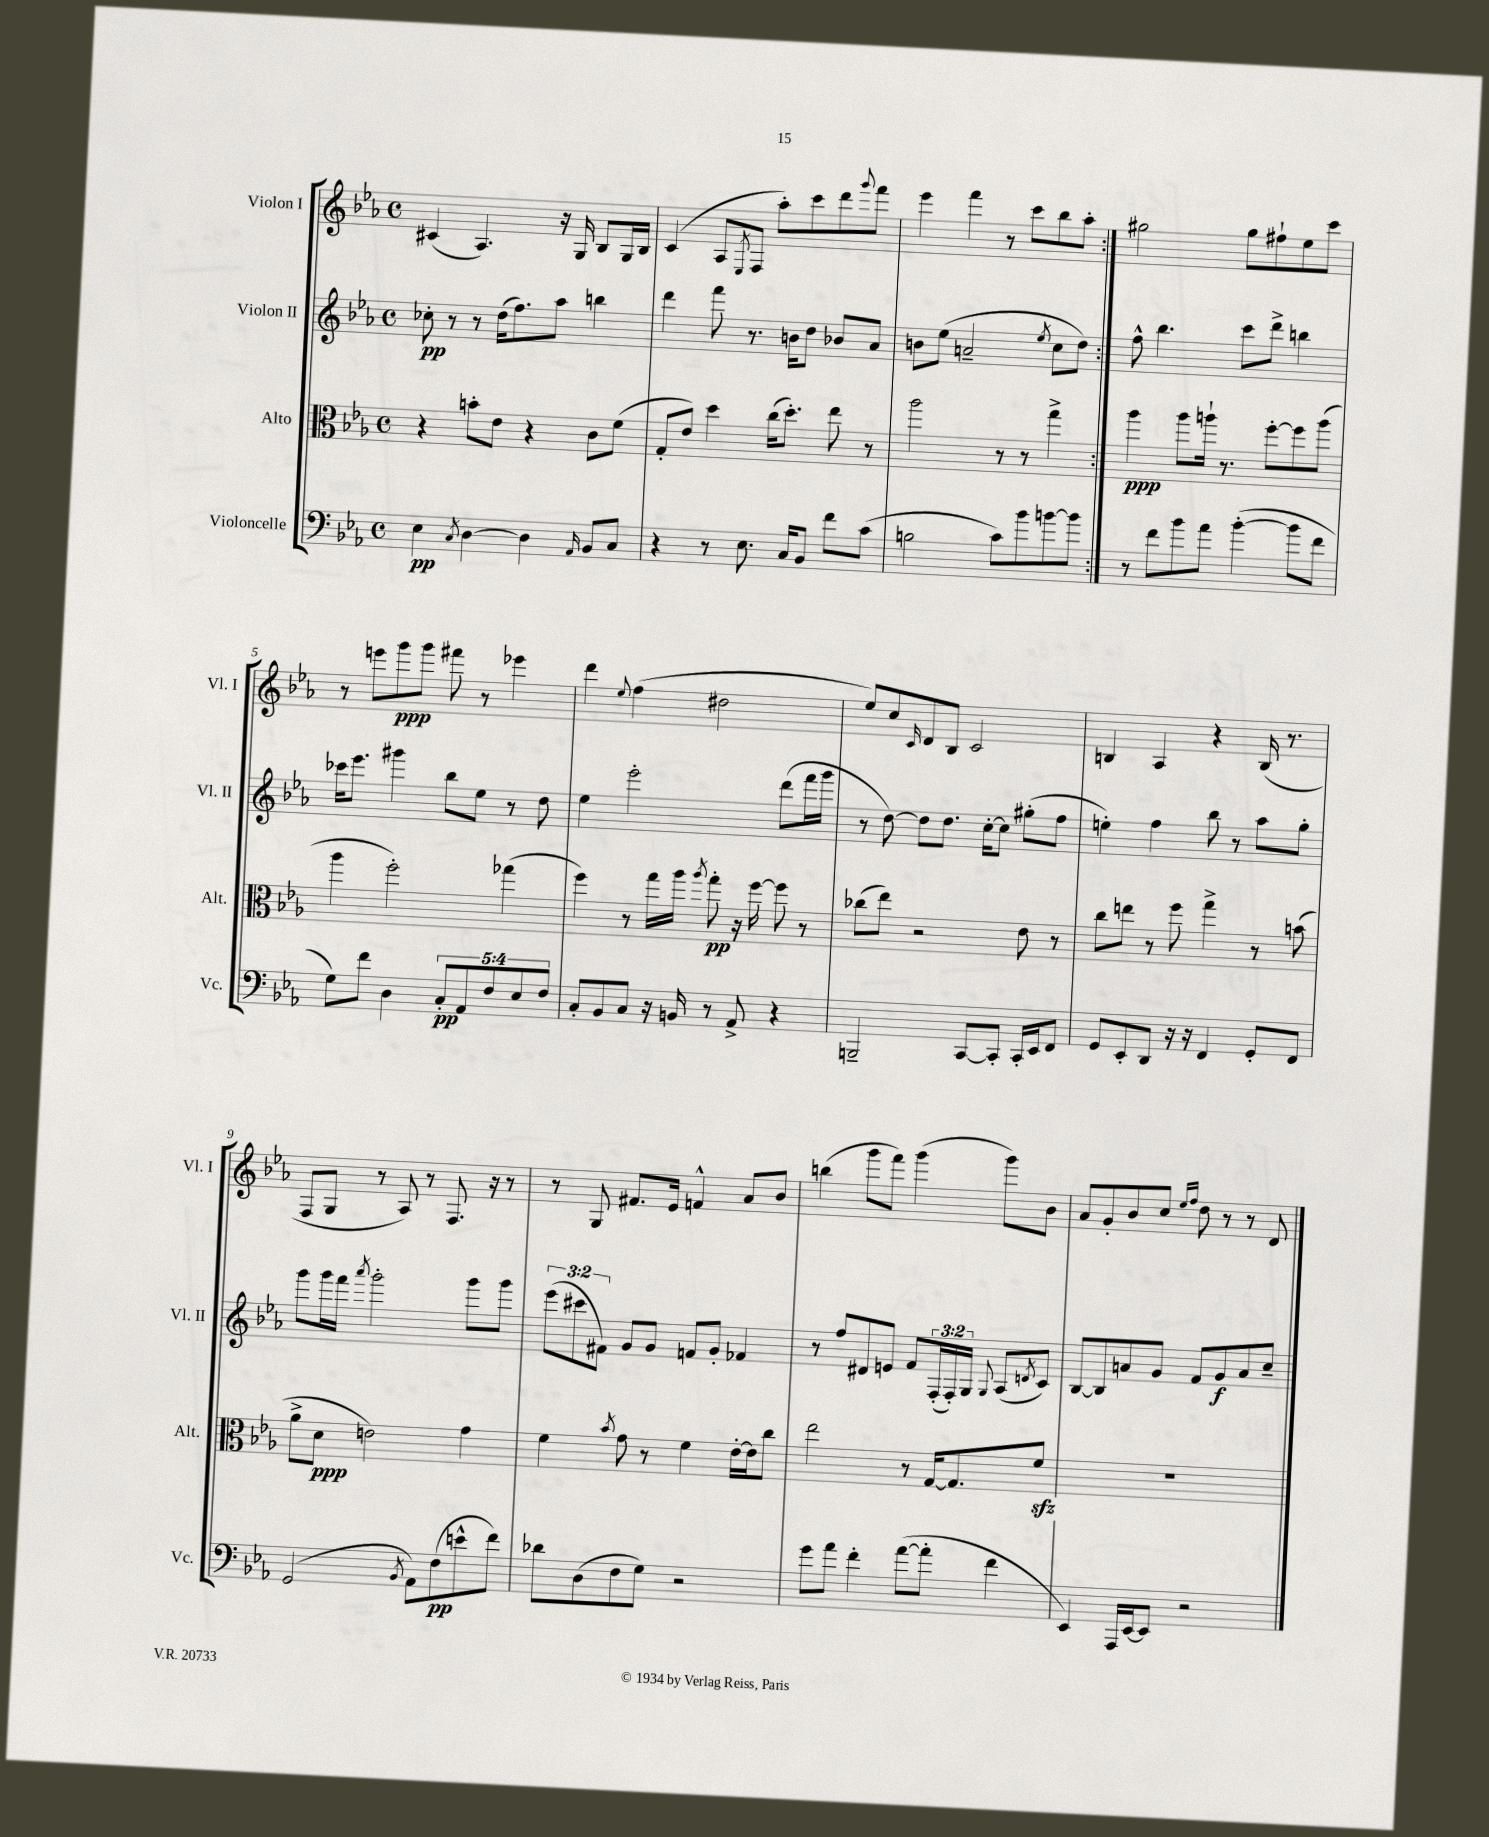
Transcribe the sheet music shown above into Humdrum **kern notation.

**kern	**kern	**kern	**kern
*staff4	*staff3	*staff2	*staff1
*clefF4	*clefC3	*clefG2	*clefG2
*k[b-e-a-]	*k[b-e-a-]	*k[b-e-a-]	*k[b-e-a-]
*M4/4	*M4/4	*M4/4	*M4/4
*met(c)	*met(c)	*met(c)	*met(c)
4E-	4r	8cc-'	(4c#
.	.	8r	.
8qC	.	.	.
[4D	8b'	8r	4.A-)
.	8e-	(16dd	.
.	.	8.ff)	.
4D]	4r	.	.
.	.	8aa-	16r
.	.	.	16G
16qqAA-	.	.	.
8BB-	8c	4bb	8B-
8C	(8f	.	16G
.	.	.	16B-
=	=	=	=
4r	8G'	4ddd	(4c
.	8e-)	.	.
8r	4dd	8fff	8A-
.	.	.	8qE-
8.E-	.	8.r	8F
.	(16cc	.	8aa-')
16C	8.dd')	16b	.
8BB-	.	8dd	8ccc
8f	8ee-	8b-	8ddd
.	.	.	8qqggg
(8c	8r	8a-	8fff
=	=	=	=
2B	2aa-	8b	4eee-
.	.	(8ee-	.
.	.	2a~	4fff
8c)	8r	.	8r
8b-	8r	.	8ccc
.	.	8qee-	.
[8b	4gg^	8cc	8bb-
8b]	.	8dd)	8aa-'
=:|!	=:|!	=:|!	=:|!
8r	4aa-	8ff^^	2gg#
8f	.	4.bb-	.
8b-	8aa-	.	.
8a-	16aa`	.	.
.	8.r	.	.
([4b-'	.	8ccc	8gg#
.	[8ff'	8ddd^	8ff#`
8b-]	8ff]	4bb	8ee-
8f	(8aa	.	8ccc
=	=	=	=
8G)	4aa-	16ccc-	8r
.	.	8.eee-	.
8f	.	.	8eee
4D	2ff')	4ggg#	8ggg
.	.	.	8ggg
10C'	.	8bb-	8fff#
10AA-	.	.	.
.	.	8ee-	8r
10F	.	.	.
.	(4gg-	8r	4eee-
10E-	.	.	.
.	.	8dd	.
10F	.	.	.
=	=	=	=
8C'	4ff)	4ee-	4ddd
8BB-	.	.	.
.	.	.	8qqee-
8C	8r	2eee-'	(4ff
16r	16gg	.	.
16BB	16aa-	.	.
.	8qaa-	.	.
8r	8gg'	.	2dd#
8AA-^	16r	.	.
.	[16ff	.	.
4r	8ff]	(8ddd	.
.	8r	16fff	.
.	.	16ggg	.
=	=	=	=
2BBB~	(8cc-	8r	8ee-)
.	8ee-)	[8dd)	8cc
.	.	.	16qqc
.	2r	8dd]	8d
.	.	8.dd	8B-
[8CC	.	.	2c
.	.	[16cc'	.
8CC']	.	8cc]	.
16CC'	8e-	(8gg#'	.
16EE-	.	.	.
8FF	8r	8ff	.
=	=	=	=
8GG	8cc	4ee')	4B
8EE-'	8ee	.	.
8DD	8r	4ff	4A-
16r	8ff	.	.
16r	.	.	.
4FF	4gg^	8bb-	4r
.	.	8r	.
8GG'	8r	8aa-	(16B
.	.	.	8.r
8FF	(8b	8gg'	.
=	=	=	=
(2GG	8a-^	8ggg	8F
.	8d	16ggg	8G
.	.	16fff	.
.	.	8qaaa-	.
.	2e)	2ggg'	8r
.	.	.	8A-)
8qBB-	.	.	.
8AA-)	.	.	8r
(8F	.	.	8.F
8e^^	4g	8ggg	.
.	.	.	16r
8f)	.	8ggg	8r
=	=	=	=
8d-	4f	(12eee-	8r
.	.	12ccc#	.
(8D	.	.	8G
.	.	12f#)	.
.	8qb-	.	.
8F	8g	8g	8.f#
8G)	8r	8g	.
.	.	.	16e-
2r	4f	8f	4f^^
.	.	8g'	.
.	[16e-'	4f-	8a-
.	16e-]	.	.
.	8cc	.	8b-
=	=	=	=
8g	2ee-	8r	(4bb
8a-	.	8ff	.
4f'	.	8d#	8ggg
.	.	8e	8fff)
([8a-	8r	8f	(4ggg
8a-']	[16G	(24F'	.
.	.	24F')	.
.	8.G]	.	.
.	.	24G	.
.	.	8qqG	.
4f	.	(8A-	8ggg)
.	.	8qd	.
.	8f	8c)	8b-
=	=	=	=
4EE-)	1r	[8B-	8a-
.	.	8B-]	8g'
16AAA-	.	8a	8b-
[16EE-	.	.	.
8EE-]	.	8g	8cc
.	.	.	16qqee-
.	.	.	16qqff
2r	.	8f	8dd
.	.	8g	8r
.	.	8a	8r
.	.	8cc~	8d
==	==	==	==
*-	*-	*-	*-
